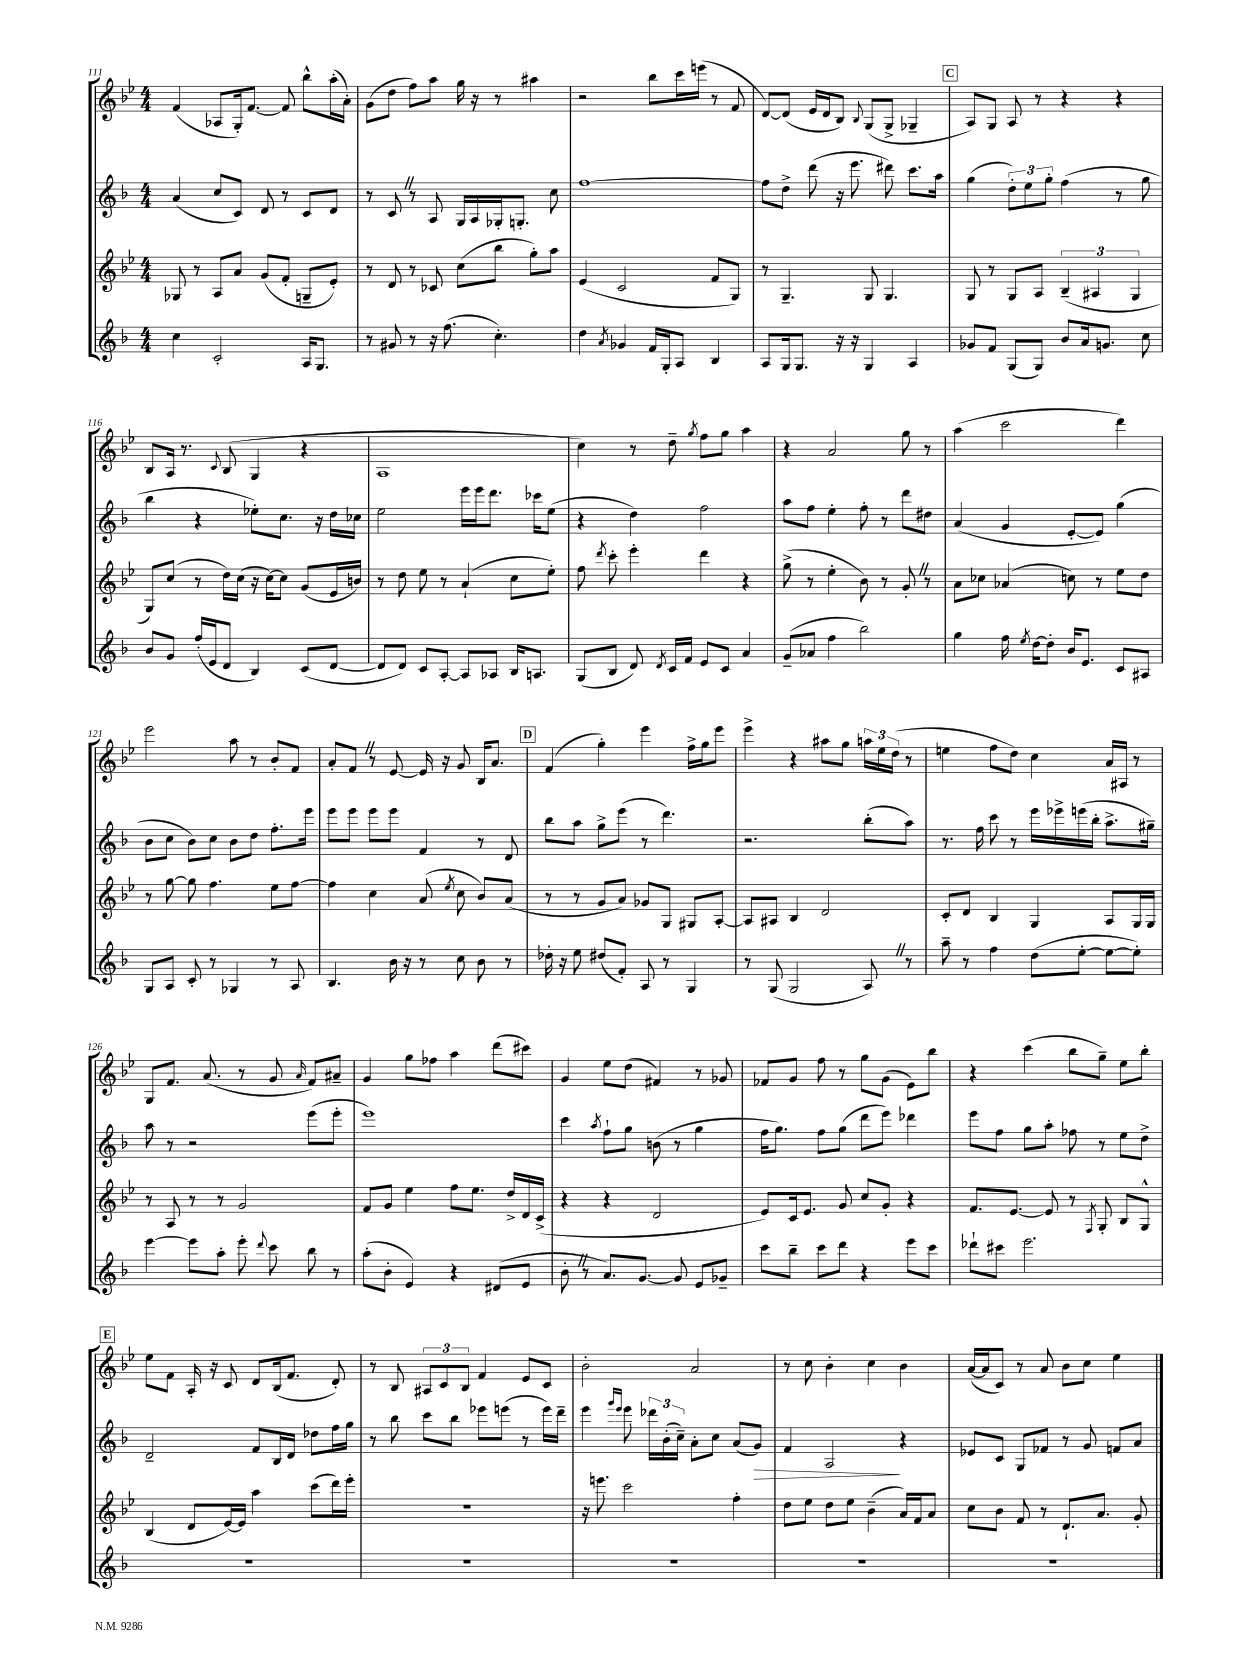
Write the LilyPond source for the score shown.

<<
\new StaffGroup <<
\new Staff = "s0" {
    \clef treble \key bes \major \numericTimeSignature \time 4/4
    \autoBeamOff f'4( aes8[ g16-.) f'8.]~ f'8 bes''8[-^ a''16-.( a'16]-.) |
    g'8[( d''8] f''8[) a''8] g''16 r16 r8 ais''4 |
    r2 bes''8[ c'''16 e'''16]( r8 f'8 |
    d'8[~) d'8]( ees'16[ d'16 bes8]) \appoggiatura { bes8 } g8[( g8]-> ges4-- |
    \mark \markup { \box "C" } a8[) g8] a8 r8 r4 r4 |
    bes8[ a16] r8. \appoggiatura { c'8 } bes8( g4 r4 |
    a1 |
    c''4) r8 d''8-- \acciaccatura { g''8 } f''8[ g''8] a''4 |
    r4 a'2 g''8 r8 |
    a''4( c'''2 d'''4) |
    ees'''2 a''8 r8 bes'8[-. f'8] |
    a'8[-. f'8] \once \override BreathingSign.text = \markup { \musicglyph "scripts.caesura.straight" } \breathe r8 ees'8~ ees'16 r16 g'8 bes16[ a'8.] |
    \mark \markup { \box "D" } f'4( g''4-.) ees'''4 f''16[-> g''16 ees'''8] |
    ees'''4-> r4 ais''8[ g''8] \tuplet 3/2 { a''16[ ees''16 d''16]( } r8 |
    e''4 f''8[ d''8]) c''4 a'16[ ais16] r8 |
    g8[ f'8.] a'8.( r8 g'8 \grace { a'16 } f'8[) ais'8]-- |
    g'4 g''8[ fes''8] a''4 d'''8[( cis'''8]) |
    g'4 ees''8[ d''8]( fis'4) r8 ges'8 |
    fes'8[ g'8] f''8 r8 g''8[ g'8]( ees'8[) bes''8] |
    r4 c'''4( bes''8[ g''8]--) ees''8[ bes''8]-. |
    \mark \markup { \box "E" } ees''8[ f'8] a16-. r16 c'8 d'8[ bes16( f'8.] d'8-.) |
    r8 bes8 \tuplet 3/2 { ais8[ c'8 bes8] } f'4 ees'8[ c'8] |
    bes'2-. a'2 |
    r8 c''8 bes'4-. c''4 bes'4 |
    a'16[~( a'16 c'8]) r8 a'8 bes'8[ c''8] ees''4 \bar "|." |
}
\new Staff = "s1" {
    \clef treble \key f \major \numericTimeSignature \time 4/4
    \autoBeamOff a'4( c''8[ c'8]) d'8 r8 c'8[ d'8] |
    r8 c'8 \once \override BreathingSign.text = \markup { \musicglyph "scripts.caesura.straight" } \breathe r8 a8 g16[ a16 ges16-. g8.]-. c''8 |
    f''1~ |
    f''8[ d''8]-> d'''8( r16 e'''8. dis'''8) c'''8.[ a''16] |
    \mark \markup { \box "C" } g''4( \tuplet 3/2 { d''8[-.) e''8 g''8]-. } f''4( r8 g''8 |
    bes''4 r4 ees''8[-.) c''8.] r16 d''16[ ces''16] |
    e''2 e'''16[ e'''16 d'''8.] ces'''16[ e''8]( |
    r4 d''4) f''2 |
    a''8[ f''8] e''4-. f''8-. r8 d'''8[ dis''8] |
    a'4( g'4 e'8[~-. e'8]) g''4( |
    bes'8[ c''8] bes'8[) c''8] bes'8[ d''8] f''8.[-. e'''16] |
    e'''8[ e'''8] e'''8[ e'''8] f'4 r8 d'8 |
    \mark \markup { \box "D" } bes''8[ a''8] g''8[-> e'''8]( r8 d'''4.) |
    r2. bes''8[-.( a''8]) |
    r8. f''16 c'''8 r8 e'''16[ ees'''16-> e'''16( bes''16]-. a''8.[-> gis''16]--) |
    a''8 r8 r2 e'''8[( e'''8]-. |
    e'''1) |
    c'''4 \acciaccatura { a''8 } f''8[-! g''8] b'8( r8 g''4 |
    f''16[ g''8.]) f''8[ g''8]( d'''8[ e'''8]) des'''4 |
    e'''8[ f''8] g''8[ a''8]-. fes''8 r8 e''8[ d''8]-> |
    \mark \markup { \box "E" } d'2-- f'8[ bes16 d'16] des''8[ f''16 g''16] |
    r8 bes''8 c'''8[ bes''8] ees'''8[ e'''8]( r8 e'''16[) d'''16]-- |
    e'''4 \grace { g'''16[ e'''16] } e'''8 \tuplet 3/2 { des'''16[ bes'16-.( c''16]--) } a'8[-. c''8] a'8[( g'8]\>) |
    f'4 a2\! r4 |
    ees'8[ c'8] g8[ fes'8] r8 g'8 f'8[ a'8] \bar "|." |
}
\new Staff = "s2" {
    \clef treble \key bes \major \numericTimeSignature \time 4/4
    \autoBeamOff ges8 r8 a8[ a'8] g'8[( f'8]-. g8[-- ees'8]-.) |
    r8 d'8 r8 ces'8 c''8[( bes''8] g''8[-.) a''8] |
    ees'4( c'2 f'8[ g8]) |
    r8 g4.-- g8 g4. |
    \mark \markup { \box "C" } g8 r8 g8[ a8] \tuplet 3/2 { bes4--( ais4 g4 } |
    g8[) c''8]( r8 d''16[) c''16]( r16 c''16[~) c''8] g'8[( ees'16 b'16]) |
    r8 d''8 ees''8 r8 a'4-!( c''8[ ees''8]-.) |
    f''8 \acciaccatura { d'''8 } c'''8-. ees'''4-. d'''4 r4 |
    g''8->( r8 ees''4-. bes'8) r8 g'8-. \once \override BreathingSign.text = \markup { \musicglyph "scripts.caesura.straight" } \breathe r8 |
    a'8[ ces''8] aes'4( c''8) r8 ees''8[ d''8] |
    r8 g''8~ g''8 f''4. ees''8[ f''8]~ |
    f''4 c''4 a'8( \acciaccatura { ees''8 } c''8 bes'8[) a'8]( |
    \mark \markup { \box "D" } r8 r8 g'8[ a'8]) ges'8[ g8] gis8[ a8]~-. |
    a8[ ais8] bes4 d'2 |
    c'8[-. d'8] bes4 g4 a8[ g16 g16] |
    r8 a8 r8 r8 g'2 |
    f'8[ g'8] ees''4 f''8[ ees''8.] d''16[-> d'16 c'16]->( |
    r4 r4 d'2 |
    ees'8[) c'16 ees'8.] g'8 c''8[ g'8]-. r4 |
    f'8.[ ees'8.]~ ees'8 r8 \acciaccatura { f8 } g8-. bes8[ g8]-^ |
    \mark \markup { \box "E" } bes4( d'8[ ees'16~) ees'16] a''4 c'''8[( d'''16) ees'''16]-. |
    R1 |
    r16 e'''8. c'''2 f''4-. |
    d''8[ ees''8] d''8[ ees''8] bes'4--( a'16[) f'16 a'8] |
    c''8[ bes'8] f'8 r8 d'8.[-! a'8.] g'8-. \bar "|." |
}
\new Staff = "s3" {
    \clef treble \key f \major \numericTimeSignature \time 4/4
    \autoBeamOff c''4 c'2-. a16[ g8.] |
    r8 gis'8 r8 r16 f''8.( c''4.-.) |
    d''4 \acciaccatura { a'8 } ges'4 f'16[ g16-. a8] bes4 |
    a8[ g16 g8.] r16 r16 g4 a4 |
    \mark \markup { \box "C" } ges'8[ f'8] g8[( g8]) bes'8[ a'16 g'8.] c''8 |
    bes'8[ g'8] f''16[-.( e'16 d'8] bes4) c'8[( d'8]~ |
    d'8[ d'8]) c'8[ a8]~-. a8[ aes8] bes16[ a8.] |
    g8[( bes8] d'8) \acciaccatura { d'8 } c'16[ f'16] e'8[ c'8] a'4 |
    g'8[--( aes'8] f''4 bes''2) |
    g''4 f''16 \acciaccatura { e''8 } d''16[~ d''8]-. bes'16[ e'8.] c'8[ ais8] |
    g8[ a8] c'8-. r8 ges4 r8 a8 |
    bes4. bes'16 r16 r8 c''8 bes'8 r8 |
    \mark \markup { \box "D" } des''16-. r16 e''8 dis''8[( f'8]-.) a8 r8 g4 |
    r8 g8( g2 a8) \once \override BreathingSign.text = \markup { \musicglyph "scripts.caesura.straight" } \breathe r8 |
    a''8-- r8 f''4 d''8[( e''8]~-. e''8[~ e''8]-.) |
    e'''4~ e'''8[ a''8]-. e'''8-. \appoggiatura { d'''8 } c'''8 bes''8 r8 |
    a''8[-.( bes'8]-. e'4) r4 dis'8[( e'8] |
    bes'8-. \once \override BreathingSign.text = \markup { \musicglyph "scripts.caesura.straight" } \breathe r8 a'8.[) g'8.]~ g'8 e'8[ ges'8]-- |
    c'''8[ bes''8]-- c'''8[ d'''8] r4 e'''8[ c'''8] |
    des'''8[-! cis'''8] e'''2. |
    \mark \markup { \box "E" } R1 |
    R1 |
    R1 |
    R1 |
    R1 \bar "|." |
}
>>
>>
\layout { \context { \Score currentBarNumber = #111 } }
